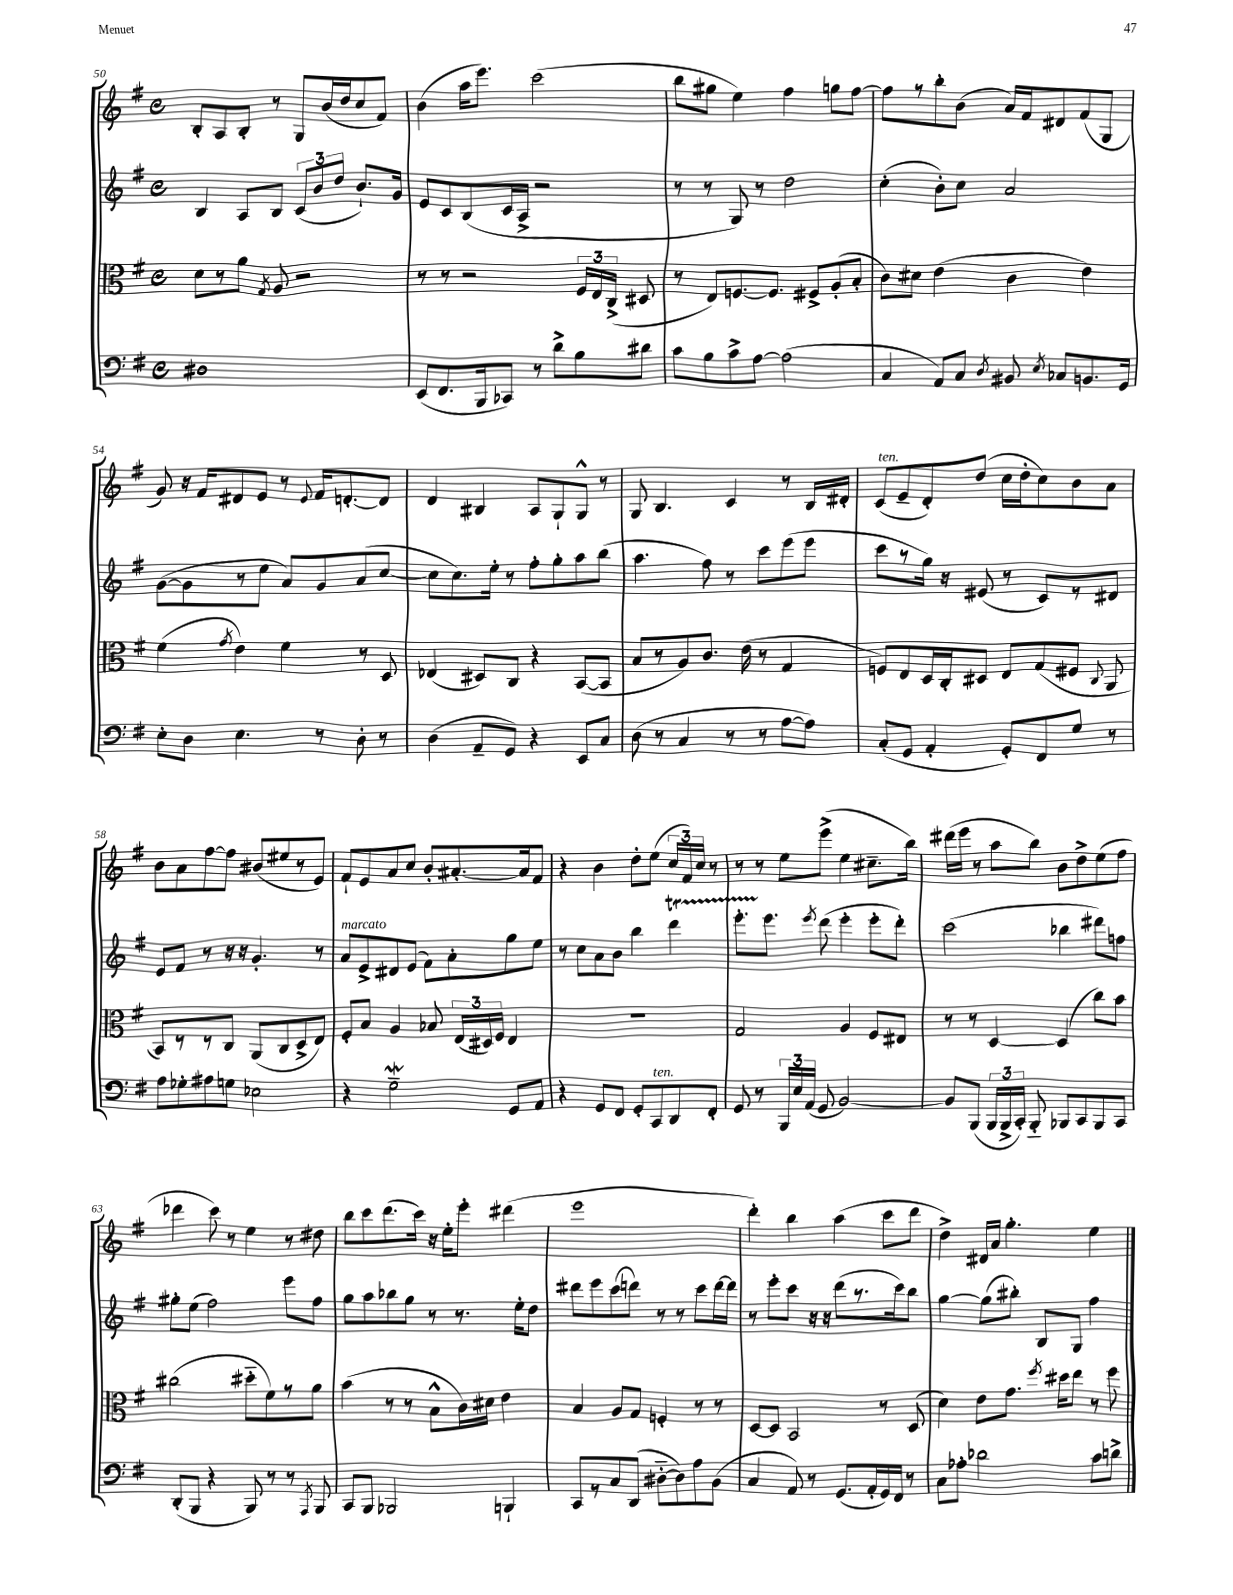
<<
\new StaffGroup <<
\new Staff = "s0" {
    \clef treble \key g \major \defaultTimeSignature \time 4/4
    \autoBeamOff b8[-. a8 b8]-. r8 g8[ b'16( d''16 c''8 fis'8]) |
    b'4( a''16[ e'''8.]) c'''2( |
    b''8[ gis''8] e''4) fis''4 g''8[ fis''8]~ |
    fis''8[ r8 b''8-. b'8]( a'16[) fis'16 dis'8 fis'8( g8] |
    g'8) r16 fis'16[ dis'8 e'8] r8 \appoggiatura { e'8 } fis'16[ d'8.~-. d'8] |
    d'4 bis4 a8[ g8-! g8]-^ r8 |
    g8 b4. c'4 r8 b16[ dis'16]-. |
    c'8[^\markup { \italic "ten." }( e'8-- d'8-.) d''8]( c''16[ d''16-. c''8) b'8 a'8] |
    b'8[ a'8 fis''8~ fis''8] bis'8[( eis''8 r8 e'8]) |
    fis'8[-! e'8 a'8 c''8] b'8[-. ais'8.~-. ais'16 fis'8] |
    r4 b'4 d''8[-. e''8]( \tuplet 3/2 { c''16[ fis'16) c''16] } r8 |
    r8 r8 e''8[ e'''8]->( e''4 cis''8.[-- b''16]) |
    dis'''16[( e'''16] r8 a''8[ b''8]) b'8[ d''8-> e''8( fis''8] |
    des'''4 c'''8) r8 e''4 r8 dis''8 |
    b''8[ c'''8 d'''8.( c'''16]) r16 e''16[-. e'''8]-. dis'''4( |
    e'''1 |
    d'''4-.) b''4 a''4( c'''8[ d'''8] |
    d''4->) dis'16[ a'16] g''4.-. e''4 \bar "|." |
}
\new Staff = "s1" {
    \clef treble \key g \major \defaultTimeSignature \time 4/4
    \autoBeamOff b4 a8[ b8] \tuplet 3/2 { c'8[( b'8 d''8] } b'8.[-!) g'16] |
    e'8[ c'8 b8( c'16 a16]-> r2 |
    r8 r8 g8) r8 d''2 |
    c''4-.( b'8[-.) c''8] a'2 |
    g'8[~( g'8 r8 e''8] a'8[) g'8 a'8( c''8]~ |
    c''8[ c''8.) e''16]-. r8 fis''8[-. g''8-. a''8 b''8]( |
    a''4. fis''8) r8 c'''8[ e'''8( e'''8] |
    c'''8[ r8 g''16]) r16 eis'8( r8 c'8[) r8 dis'8] |
    e'8[ fis'8] r8 r16 r16 g'4.-. r8 |
    a'8[^\markup { \italic "marcato" } e'8-> dis'8 e'8]( fis'8[) a'8-. g''8 e''8] |
    r8 c''8[ a'8 b'8] b''4 d'''4\startTrillSpan |
    e'''8.[-. e'''8.]\stopTrillSpan \acciaccatura { e'''8 } d'''8( e'''4-. e'''8[-. d'''8]-.) |
    c'''2( bes''4 dis'''8[) f''8] |
    gis''8[-. e''8]( fis''2) e'''8[ fis''8] |
    g''8[ a''8 bes''8 g''8] r8 r8. e''16[-. d''8] |
    dis'''8[ e'''8 c'''8( d'''8]) r8 r8 c'''8[ d'''16~ d'''16] |
    r8 e'''8[-. c'''8] r16 r16 d'''8[( r8. c'''16) b''8] |
    g''4~ g''8[( bis''8]-.) b8[ g8] fis''4 \bar "|." |
}
\new Staff = "s2" {
    \clef alto \key g \major \defaultTimeSignature \time 4/4
    \autoBeamOff d'8[ r8 a'8] \acciaccatura { g8 } a8 r2 |
    r8 r8 r2 \tuplet 3/2 { fis16[ e16 c16]->( } dis8 |
    r8 e8[) f8.~ f8.] fis8[-> a8-.( b8]-. |
    c'8[) dis'8] e'4( c'4 e'4) |
    fis'4( \acciaccatura { g'8 } e'4) fis'4 r8 d8 |
    ees4( dis8[) c8] r4 b,8[~( b,8] |
    b8[ r8 a8) c'8.] e'16( r8 g4 |
    f8[) e8 d16 c16-. dis8] e8[ g8( fis8] \appoggiatura { c8 } a,8 |
    b,8[) r8 r8 c8] a,8[( c8 d8-> e8]) |
    fis8[-. b8] a4 bes8 \tuplet 3/2 { e16[( dis16) fis16] } e4 |
    R1 |
    g2 a4 fis8[ eis8] |
    r8 r8 d4~ d4( c''8[) b'8] |
    cis''2( dis''8[-_ fis'8) r8 a'8] |
    b'4( r8 r8 b8[-^ c'16) dis'16] e'4 |
    b4 a8[ g8] f4-. r8 r8 |
    d8[~ d8] b,2 r8 d8( |
    d'4) e'8[ g'8.] \acciaccatura { fis''8 } dis''16[ e''8] r8 fis''8 \bar "|." |
}
\new Staff = "s3" {
    \clef bass \key g \major \defaultTimeSignature \time 4/4
    \autoBeamOff dis1 |
    e,8[( fis,8. b,,16 ces,8]) r8 d'8[-> b8 dis'8] |
    c'8[ b8 c'8-> a8]~ a2( |
    c4 a,8[) c8] \acciaccatura { d8 } bis,8 \acciaccatura { e8 } ces8[ b,8. g,16] |
    e8[-. d8] e4. r8 d8-. r8 |
    d4( a,8[-- g,8]) r4 e,8[ c8] |
    d8( r8 c4 r8 r8 a8[~ a8]) |
    c8[-.( g,8] a,4-. g,8[-.) fis,8 g8] r8 |
    a8[ ges8-. ais8 g8] ees2 |
    r4 g2--\mordent g,8[ a,8] |
    r4 g,8[ fis,8] g,8[-. c,8^\markup { \italic "ten." } d,8 fis,8]-. |
    g,8 r8 \tuplet 3/2 { b,,16[ e16 a,16]( } g,8 b,2~) |
    b,8[ b,,8]( \tuplet 3/2 { b,,16[ b,,16-> c,16]-.) } b,,8-_ bes,,8[ c,8 bes,,8 c,8] |
    d,8[-.( b,,8] r4 b,,8) r8 r8 \acciaccatura { a,,8 } b,,8 |
    c,8[ b,,8] bes,,2 b,,4-! |
    c,8[ r8 c8 d,8]( dis8[~-_ dis8) a8 b,8]( |
    c4 a,8) r8 g,8.[( a,16-. g,16) fis,16] r8 |
    c8[ aes8]-. des'2 c'8[ d'8]-> \bar "|." |
}
>>
>>
\layout { \context { \Score currentBarNumber = #50 } }
